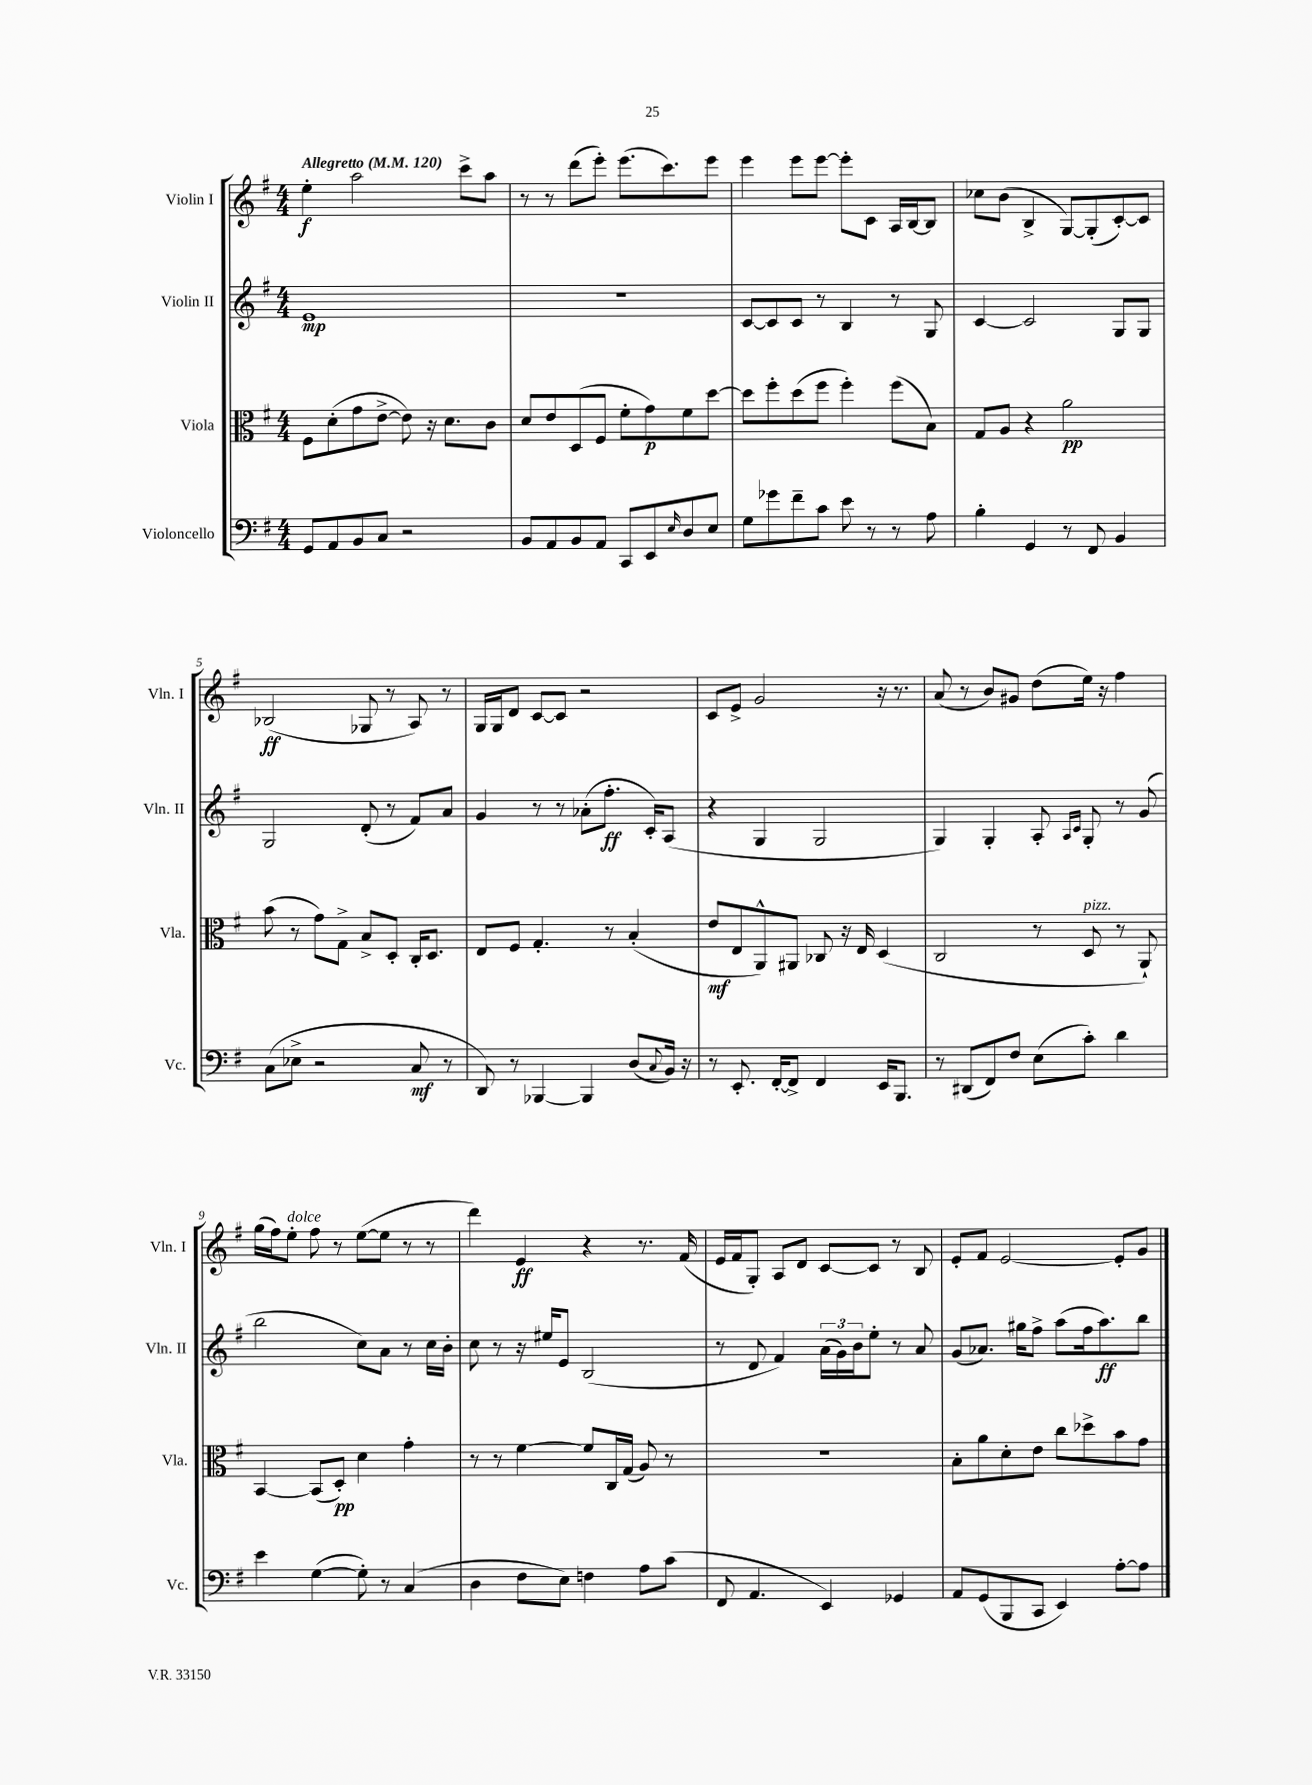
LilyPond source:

<<
\new StaffGroup <<
\new Staff = "s0" \with { instrumentName = "Violin I" shortInstrumentName = "Vln. I" } {
    \clef treble \key g \major \numericTimeSignature \time 4/4 \tempo "Allegretto" 4 = 120
    e''4-.\f a''2 c'''8-> a''8 |
    r8 r8 d'''8( e'''8-.) e'''8.( c'''8.) e'''8 |
    e'''4 e'''8 e'''8~ e'''8-. c'8 a16 b16~ b8 |
    ces''8 b'8( b4-> g8~) g8-.( c'8~-.) c'8 |
    bes2\ff( ges8 r8 a8) r8 |
    g16 g16 d'8 c'8~ c'8 r2 |
    c'8 e'8-> g'2 r16 r8. |
    a'8( r8 b'8) gis'8 d''8( e''16) r16 fis''4 |
    g''16( fis''16) e''8-.^\markup { \italic "dolce" } fis''8 r8 e''8~( e''8 r8 r8 |
    d'''4) e'4\ff r4 r8. fis'16( |
    e'16 fis'16 g8-.) a8 d'8 c'8~ c'8 r8 b8 |
    e'8-. fis'8 e'2~ e'8-. g'8 \bar "|." |
}
\new Staff = "s1" \with { instrumentName = "Violin II" shortInstrumentName = "Vln. II" } {
    \clef treble \key g \major \numericTimeSignature \time 4/4
    e'1\mp |
    R1 |
    c'8~ c'8 c'8 r8 b4 r8 g8 |
    c'4~ c'2 g8 g8 |
    g2 d'8-.( r8 fis'8) a'8 |
    g'4 r8 r8 aes'8-.( fis''8.-.\ff c'16-.) a8( |
    r4 g4 g2 |
    g4) g4-. a8-. \grace { a16 c'16 } g8-. r8 g'8( |
    b''2 c''8) a'8 r8 c''16 b'16-. |
    c''8 r8 r16 eis''16 e'8 b2( |
    r8 d'8 fis'4) \tuplet 3/2 { a'16( g'16) b'16 } e''8-. r8 a'8 |
    g'8( aes'8.) gis''16 fis''8-> a''8( fis''16 a''8.\ff) b''8 \bar "|." |
}
\new Staff = "s2" \with { instrumentName = "Viola" shortInstrumentName = "Vla." } {
    \clef alto \key g \major \numericTimeSignature \time 4/4
    fis8 d'8-.( g'8 e'8~-> e'8) r16 d'8. c'8 |
    d'8 e'8 d8( fis8 fis'8-. g'8\p) fis'8 d''8~ |
    d''8 fis''8-. d''8( fis''8 fis''4-.) fis''8( b8) |
    g8 a8 r4 a'2\pp |
    b'8( r8 g'8) g8-> b8-> d8-. c16-. d8. |
    e8 fis8 g4.-. r8 b4-.( |
    e'8\mf e8 a,8-^) ais,8 ces8 r16 e16 d4( |
    c2 r8 d8^\markup { \italic "pizz." } r8 a,8-!) |
    b,4~ b,8( d8-.\pp) d'4 g'4-. |
    r8 r8 fis'4~ fis'8 c16 g16( a8) r8 |
    R1 |
    b8-. a'8 d'8-. e'8 c''8 des''8-> b'8 g'8 \bar "|." |
}
\new Staff = "s3" \with { instrumentName = "Violoncello" shortInstrumentName = "Vc." } {
    \clef bass \key g \major \numericTimeSignature \time 4/4
    g,8 a,8 b,8 c8 r2 |
    b,8 a,8 b,8 a,8 c,8 e,8 \grace { e16 } d8 e8 |
    g8 ges'8 fis'8-- c'8 e'8 r8 r8 a8 |
    b4-. g,4 r8 fis,8 b,4 |
    c8( ees8-> r2 c8\mf r8 |
    d,8) r8 bes,,4~ bes,,4 d8( \appoggiatura { c8 } b,16) r16 |
    r8 e,8.-. fis,16~-. fis,8-> fis,4 e,16 b,,8. |
    r8 dis,8( fis,8) fis8 e8( c'8-.) d'4 |
    e'4 g4~( g8-.) r8 c4( |
    d4 fis8 e8) f4 a8 c'8( |
    fis,8 a,4. e,4) ges,4 |
    a,8 g,8( b,,8 c,8 e,4) a8~-. a8 \bar "|." |
}
>>
>>
